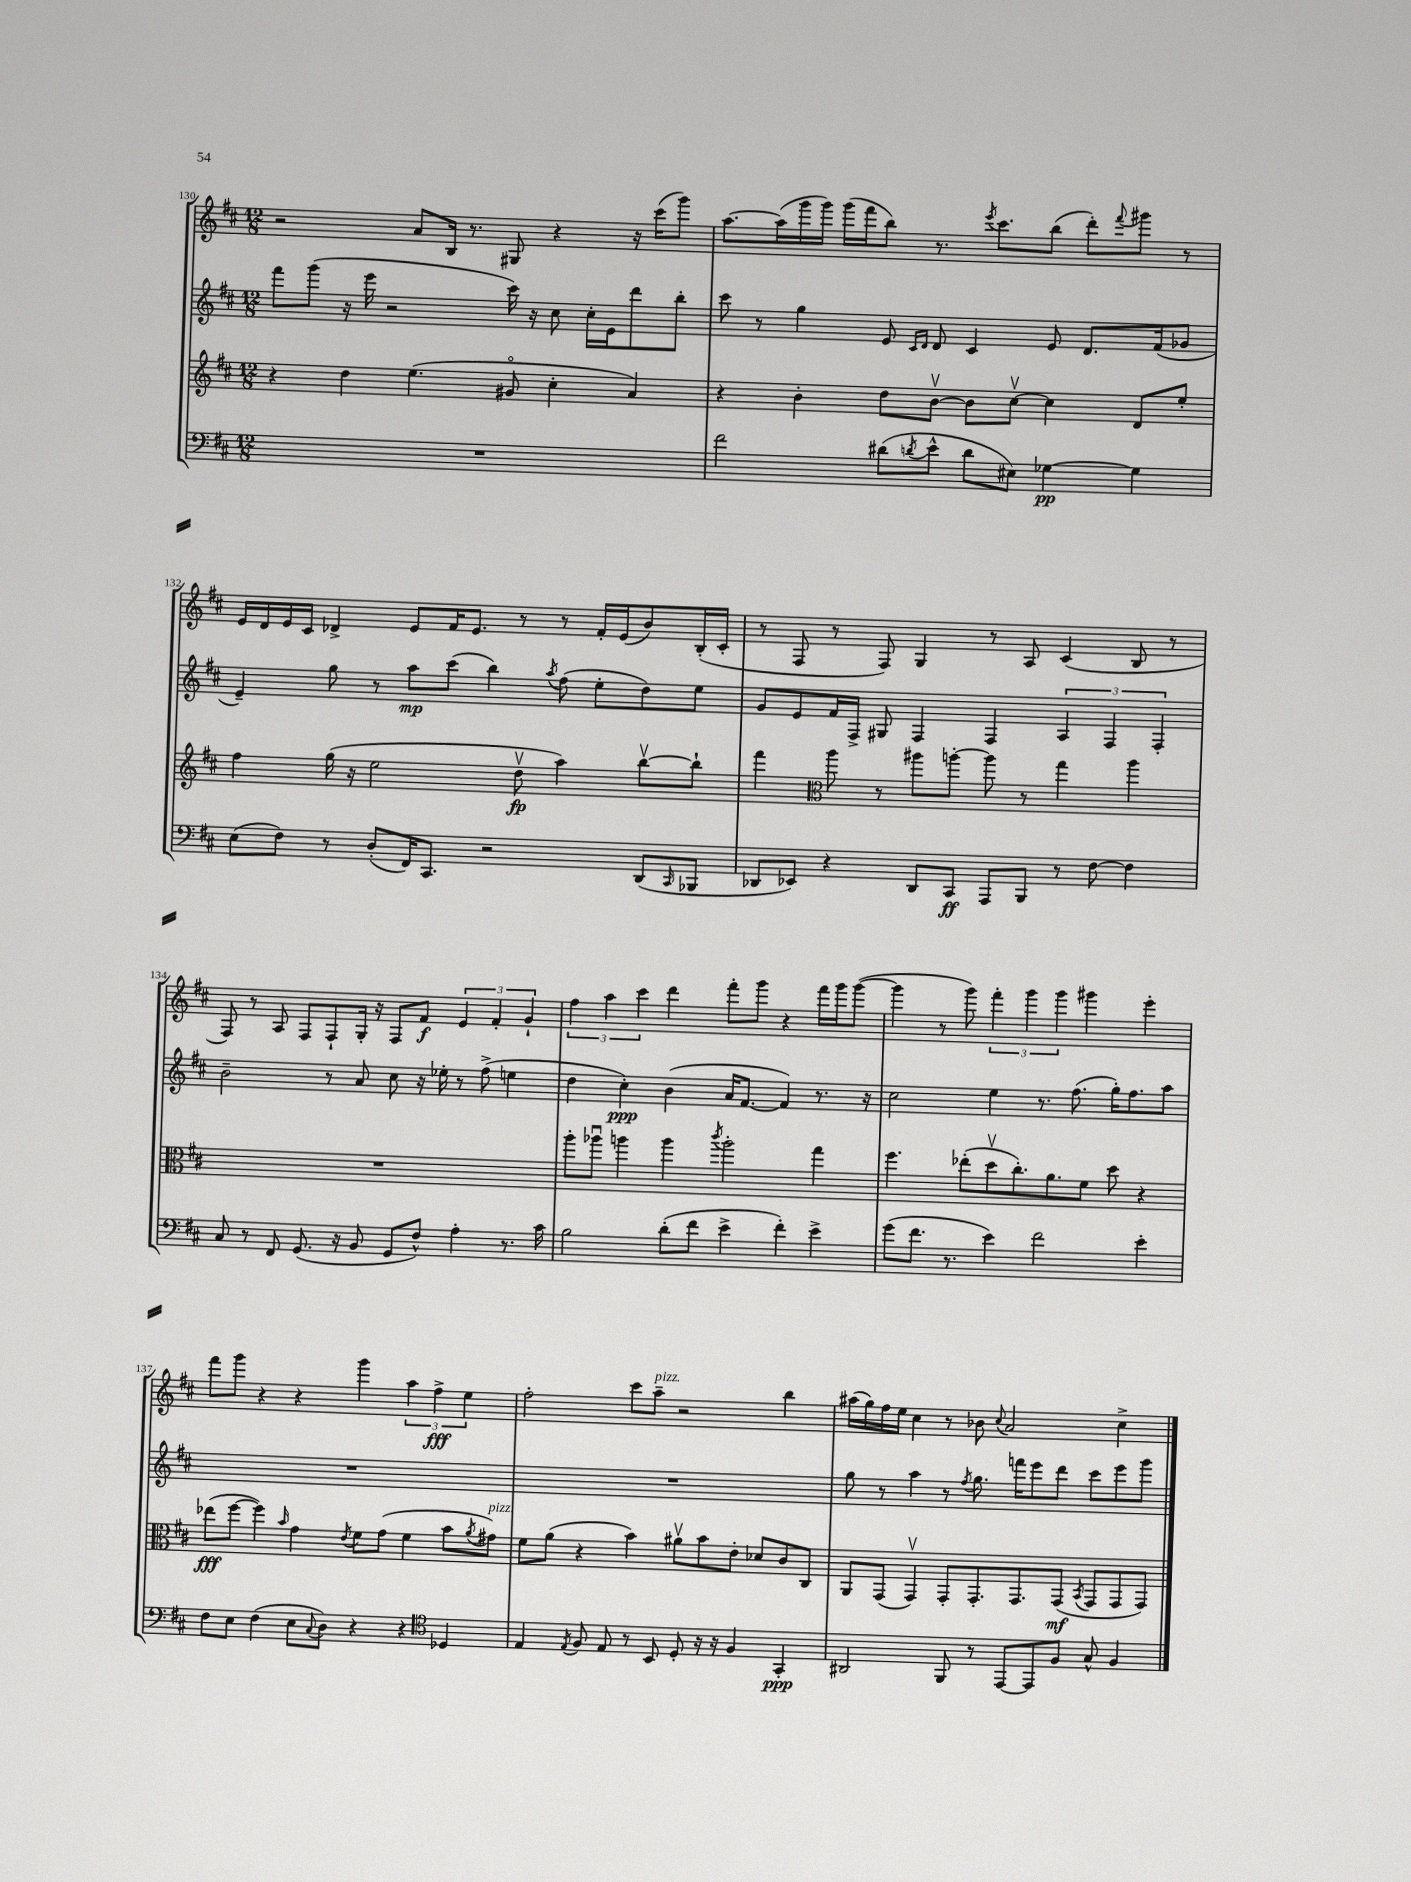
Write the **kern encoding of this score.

**kern	**kern	**kern	**kern
*staff4	*staff3	*staff2	*staff1
*clefF4	*clefG2	*clefG2	*clefG2
*k[f#c#]	*k[f#c#]	*k[f#c#]	*k[f#c#]
*M12/8	*M12/8	*M12/8	*M12/8
1.r	4r	8fff#	2r
.	.	(8ggg	.
.	4dd	16r	.
.	.	16eee	.
.	.	2r	.
.	(4.ee	.	8a
.	.	.	16B
.	.	.	8.r
.	8g#o	16ccc#)	8G#
.	.	16r	.
.	4cc#'	8cc#	4r
.	.	16cc#'	.
.	.	16e	.
.	4a)	8ddd	16r
.	.	.	(16ccc#
.	.	8bb'	8ggg)
=	=	=	=
2f#	4r	8ccc#	[8.aa
.	.	8r	.
.	.	.	(16aa]
.	4b'	4gg	16ggg
.	.	.	16ggg)
.	.	.	(16ggg
.	.	.	16fff#
(8d#	8dd	8e	8bb)
.	.	16qqc#	.
8qd	.	16qqd	.
8e^^	[8bv	8d	8.r
8d	8b]	4c#	.
.	.	.	8qeee
.	.	.	8.ccc#
8E#)	[8cc#v	.	.
[4G-	4cc#]	8e	(8bb
.	.	8.d	8ddd')
.	.	.	8qqfff#
4G-]	8d	.	8ggg#
.	.	(16f#	.
.	8ee'	8g-	8r
=	=	=	=
(8E	4ff#	4e~)	16e
.	.	.	16d
8F#)	.	.	16e
.	.	.	16c#
8r	(16gg	8gg	4d-^
.	16r	.	.
(8D'	2ee	8r	.
16FF#)	.	8aa	8e
8.CC#	.	.	.
.	.	(8ccc#	16f#
.	.	.	8.e
2r	.	4bb)	.
.	8ddv	.	8r
.	.	8qaa	.
.	4aa)	(8ff#	8r
.	.	8ee'	16f#'
.	.	.	(16e
(8DD	[8bbv	8dd)	8b)
16qqCC#	.	.	.
8BBB-	8bb`]	8ee	(16B'
.	.	.	16c#'
=	=	=	=
8DD-	4fff#	8g	8r
8EE-)	.	8e	8F#
*	*clefC3	*	*
4r	8aa	16f#	8r
.	.	16F#^	.
.	8r	8G#	8F#)
8DD-	8aa#	4F#	4G
8CC#	[8aa'	.	.
8AAA	8aa]	4F#	8r
8BBB	8r	.	8A
8r	4gg	6A	(4c#
[8F#	.	.	.
.	.	6F#	.
4F#]	4aa	.	8B
.	.	6F#'	.
.	.	.	8r
=	=	=	=
8C#	1.r	2b~	8F#)
8r	.	.	8r
8FF#	.	.	8A
(8.GG	.	.	8F#
.	.	8r	8F#`
16r	.	.	.
8BB	.	8a	16G'
.	.	.	16r
8GG	.	8cc#	8F#
8F#^^)	.	16r	8f#
.	.	16ee-'	.
4A'	.	8r	6e
.	.	(8ff#^	.
.	.	.	6f#'
8.r	.	4ee	.
.	.	.	6g`
16c#	.	.	.
=	=	=	=
2B	8aa'	4dd	6ff#
.	8aa-u	.	.
.	.	.	6aa
.	4aa	4cc#')	.
.	.	.	6ccc#
(8d'	4aa	(4b	4ddd
8f#	.	.	.
.	8qccc#	.	.
4e^	2aa'	16a	8fff#'
.	.	[8.f#	.
.	.	.	8ggg
4f#')	.	4f#])	4r
4e^	4gg	8.r	16fff#
.	.	.	16ggg
.	.	.	([8ggg
.	.	16r	.
=	=	=	=
(8g	4.ff#	2cc#	4ggg]
8.f#	.	.	.
.	.	.	8r
8.r	.	.	.
.	(8ee-'	.	8ggg)
4e)	8ddv	4ee	6fff#'
.	8.cc#')	.	.
.	.	.	6ggg
2f#	.	8.r	.
.	8.a	.	.
.	.	.	6ggg
.	.	(8.ff#	.
.	8f#	.	4ggg#
.	8dd	16gg')	.
.	.	8.ff#	.
4e'	4r	.	4eee'
.	.	8aa	.
=	=	=	=
8F#	(8ee-	1.r	8fff#
8E	[8ff#	.	8ggg
(4F#	4ff#])	.	4r
.	16qqb	.	.
8E	4g	.	4r
8qqC#	.	.	.
8D)	.	.	.
.	8qe	.	.
4r	8f#	.	4ggg
.	(8g	.	.
4r	4f#	.	6aa
.	.	.	6ff#^
*clefC4	*	*	*
4D-	8b	.	.
.	.	.	6ee
.	8qa	.	.
.	8g#)	.	.
=	=	=	=
4E	8f#	1.r	2ff#'
.	(8a	.	.
8qE	.	.	.
8F#	4r	.	.
8E	.	.	.
8r	4b)	.	8ccc#
8BB	.	.	8aa~
8D'	8a#v	.	2r
16r	8b	.	.
16r	.	.	.
4F#	8e'	.	.
.	8d-	.	.
4GG'	8c#	.	4bb
.	8C#	.	.
=	=	=	=
2AA#	8AA	8gg	(16aa#
.	.	.	16gg)
.	(8GG	8r	16ff#
.	.	.	16ee
.	4GGv)	4aa	4cc#
8FF#	8GG'	8r	8r
.	.	8qff#	.
8r	8.GG'	8.gg	8b-
.	.	.	8qqcc#
[8EE	.	.	2a
.	8.GG	16fff	.
8EE]	.	8eee	.
8F#	(8GG	8ddd	.
.	8qBB	.	.
8G^^	8GG	8ccc#	.
4F#	8GG	8eee	4cc#^
.	8GG)	8ggg	.
==	==	==	==
*-	*-	*-	*-
